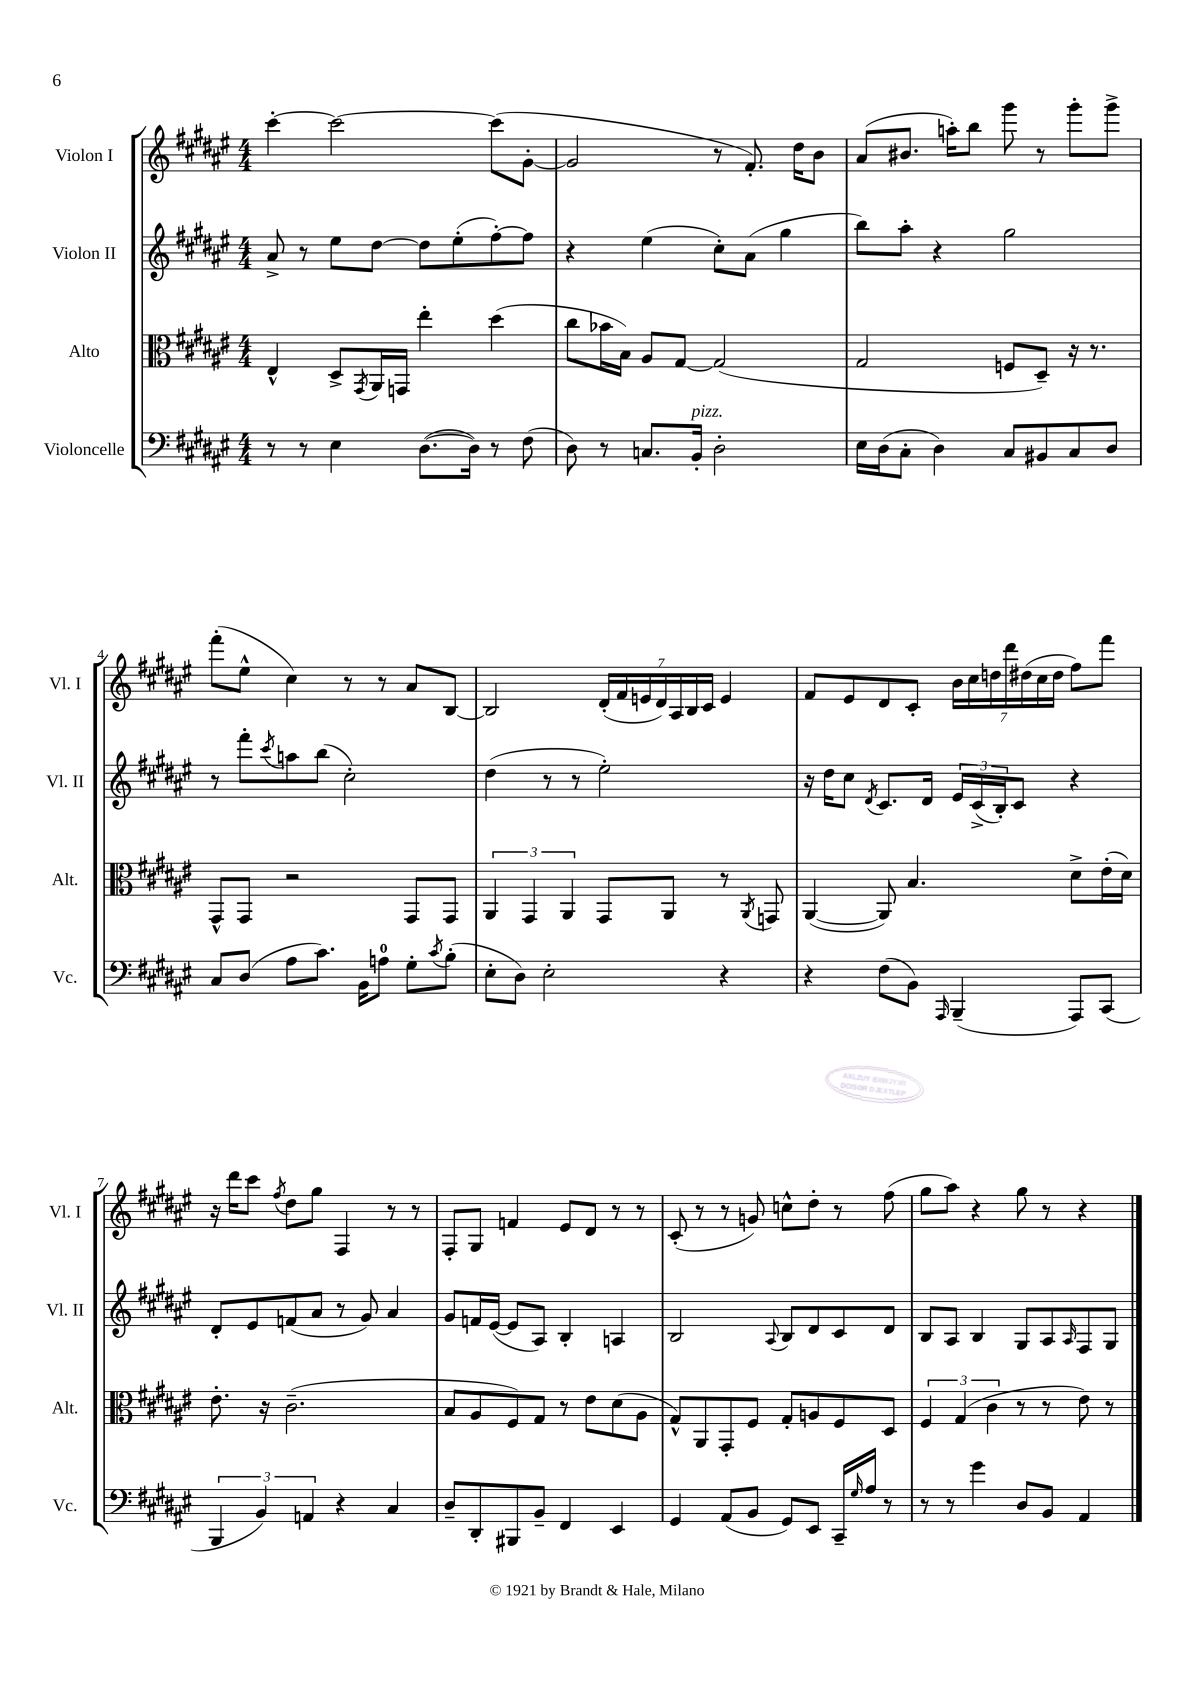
<<
\new StaffGroup <<
\new Staff = "s0" \with { instrumentName = "Violon I" shortInstrumentName = "Vl. I" } {
    \clef treble \key fis \major \numericTimeSignature \time 4/4
    cis'''4~-. cis'''2~ cis'''8( gis'8~-. |
    gis'2 r8 fis'8.-.) dis''16 b'8 |
    ais'8( bis'8. a''16-.) b''8 gis'''8 r8 gis'''8-. gis'''8-> |
    fis'''8-.( eis''8-^ cis''4) r8 r8 ais'8 b8~ |
    b2 \tuplet 7/4 { dis'16-.( fis'16 e'16 dis'16) ais16 b16 cis'16 } e'4 |
    fis'8 eis'8 dis'8 cis'8-. \tuplet 7/4 { b'16 cis''16 d''16 dis'''16 dis''16( cis''16 dis''16 } fis''8) fis'''8 |
    r16 dis'''16 cis'''8 \acciaccatura { fis''8 } dis''8 gis''8 fis4 r8 r8 |
    fis8-. gis8 f'4 eis'8 dis'8 r8 r8 |
    cis'8-.( r8 r8 g'8) c''8-^ dis''8-. r8 fis''8( |
    gis''8 ais''8) r4 gis''8 r8 r4 \bar "|." |
}
\new Staff = "s1" \with { instrumentName = "Violon II" shortInstrumentName = "Vl. II" } {
    \clef treble \key fis \major \numericTimeSignature \time 4/4
    ais'8-> r8 eis''8 dis''8~ dis''8 eis''8-.( fis''8~-.) fis''8 |
    r4 eis''4( cis''8-.) ais'8( gis''4 |
    b''8) ais''8-. r4 gis''2 |
    r8 fis'''8-. \acciaccatura { cis'''8 } a''8 b''8( cis''2-.) |
    dis''4( r8 r8 eis''2-.) |
    r16 dis''16 cis''8 \acciaccatura { dis'8 } cis'8. dis'16 \tuplet 3/2 { eis'16 cis'16->( b16-.) } cis'8 r4 |
    dis'8-. eis'8 f'8( ais'8 r8 gis'8) ais'4 |
    gis'8 f'16 eis'16~( eis'8 ais8) b4-. a4 |
    b2 \appoggiatura { ais8 } b8 dis'8 cis'8 dis'8 |
    b8 ais8 b4 gis8 ais8 \grace { ais16 } fis8 gis8 \bar "|." |
}
\new Staff = "s2" \with { instrumentName = "Alto" shortInstrumentName = "Alt." } {
    \clef alto \key fis \major \numericTimeSignature \time 4/4
    eis4-^ dis8-> \acciaccatura { gis,8 } ais,16 g,16 eis''4-. dis''4( |
    cis''8 bes'16 b16) ais8 gis8~ gis2( |
    gis2 f8 dis8--) r16 r8. |
    gis,8-^ gis,8 r2 gis,8 gis,8 |
    \tuplet 3/2 { ais,4 gis,4 ais,4 } gis,8 ais,8 r8 \acciaccatura { ais,8 } g,8 |
    ais,4~( ais,8) b4. dis'8-> eis'16-.( dis'16) |
    eis'8.-. r16 cis'2.--( |
    b8 ais8 fis8) gis8 r8 eis'8 dis'8( ais8 |
    gis8-^) ais,8 gis,8-. fis8 gis8-. a8 fis8 dis8 |
    \tuplet 3/2 { fis4 gis4( cis'4 } r8 r8 eis'8) r8 \bar "|." |
}
\new Staff = "s3" \with { instrumentName = "Violoncelle" shortInstrumentName = "Vc." } {
    \clef bass \key fis \major \numericTimeSignature \time 4/4
    r8 r8 eis4 dis8.~( dis16) r8 fis8( |
    dis8) r8 c8. b,16-.^\markup { \italic "pizz." } dis2-. |
    eis16 dis16( cis8-. dis4) cis8 bis,8 cis8 dis8 |
    cis8 dis8( ais8 cis'8.) b,16 a8-0 gis8-. \acciaccatura { cis'8 } b8-.( |
    eis8-. dis8) eis2-. r4 |
    r4 fis8( b,8) \grace { ais,,16 } b,,4--( ais,,8) cis,8( |
    \tuplet 3/2 { b,,4 b,4) a,4 } r4 cis4 |
    dis8-- dis,8-. bis,,8 b,8-- fis,4 eis,4 |
    gis,4 ais,8( b,8 gis,8) eis,8 cis,16-- \grace { gis16 } ais16 r8 |
    r8 r8 gis'4 dis8 b,8 ais,4 \bar "|." |
}
>>
>>
